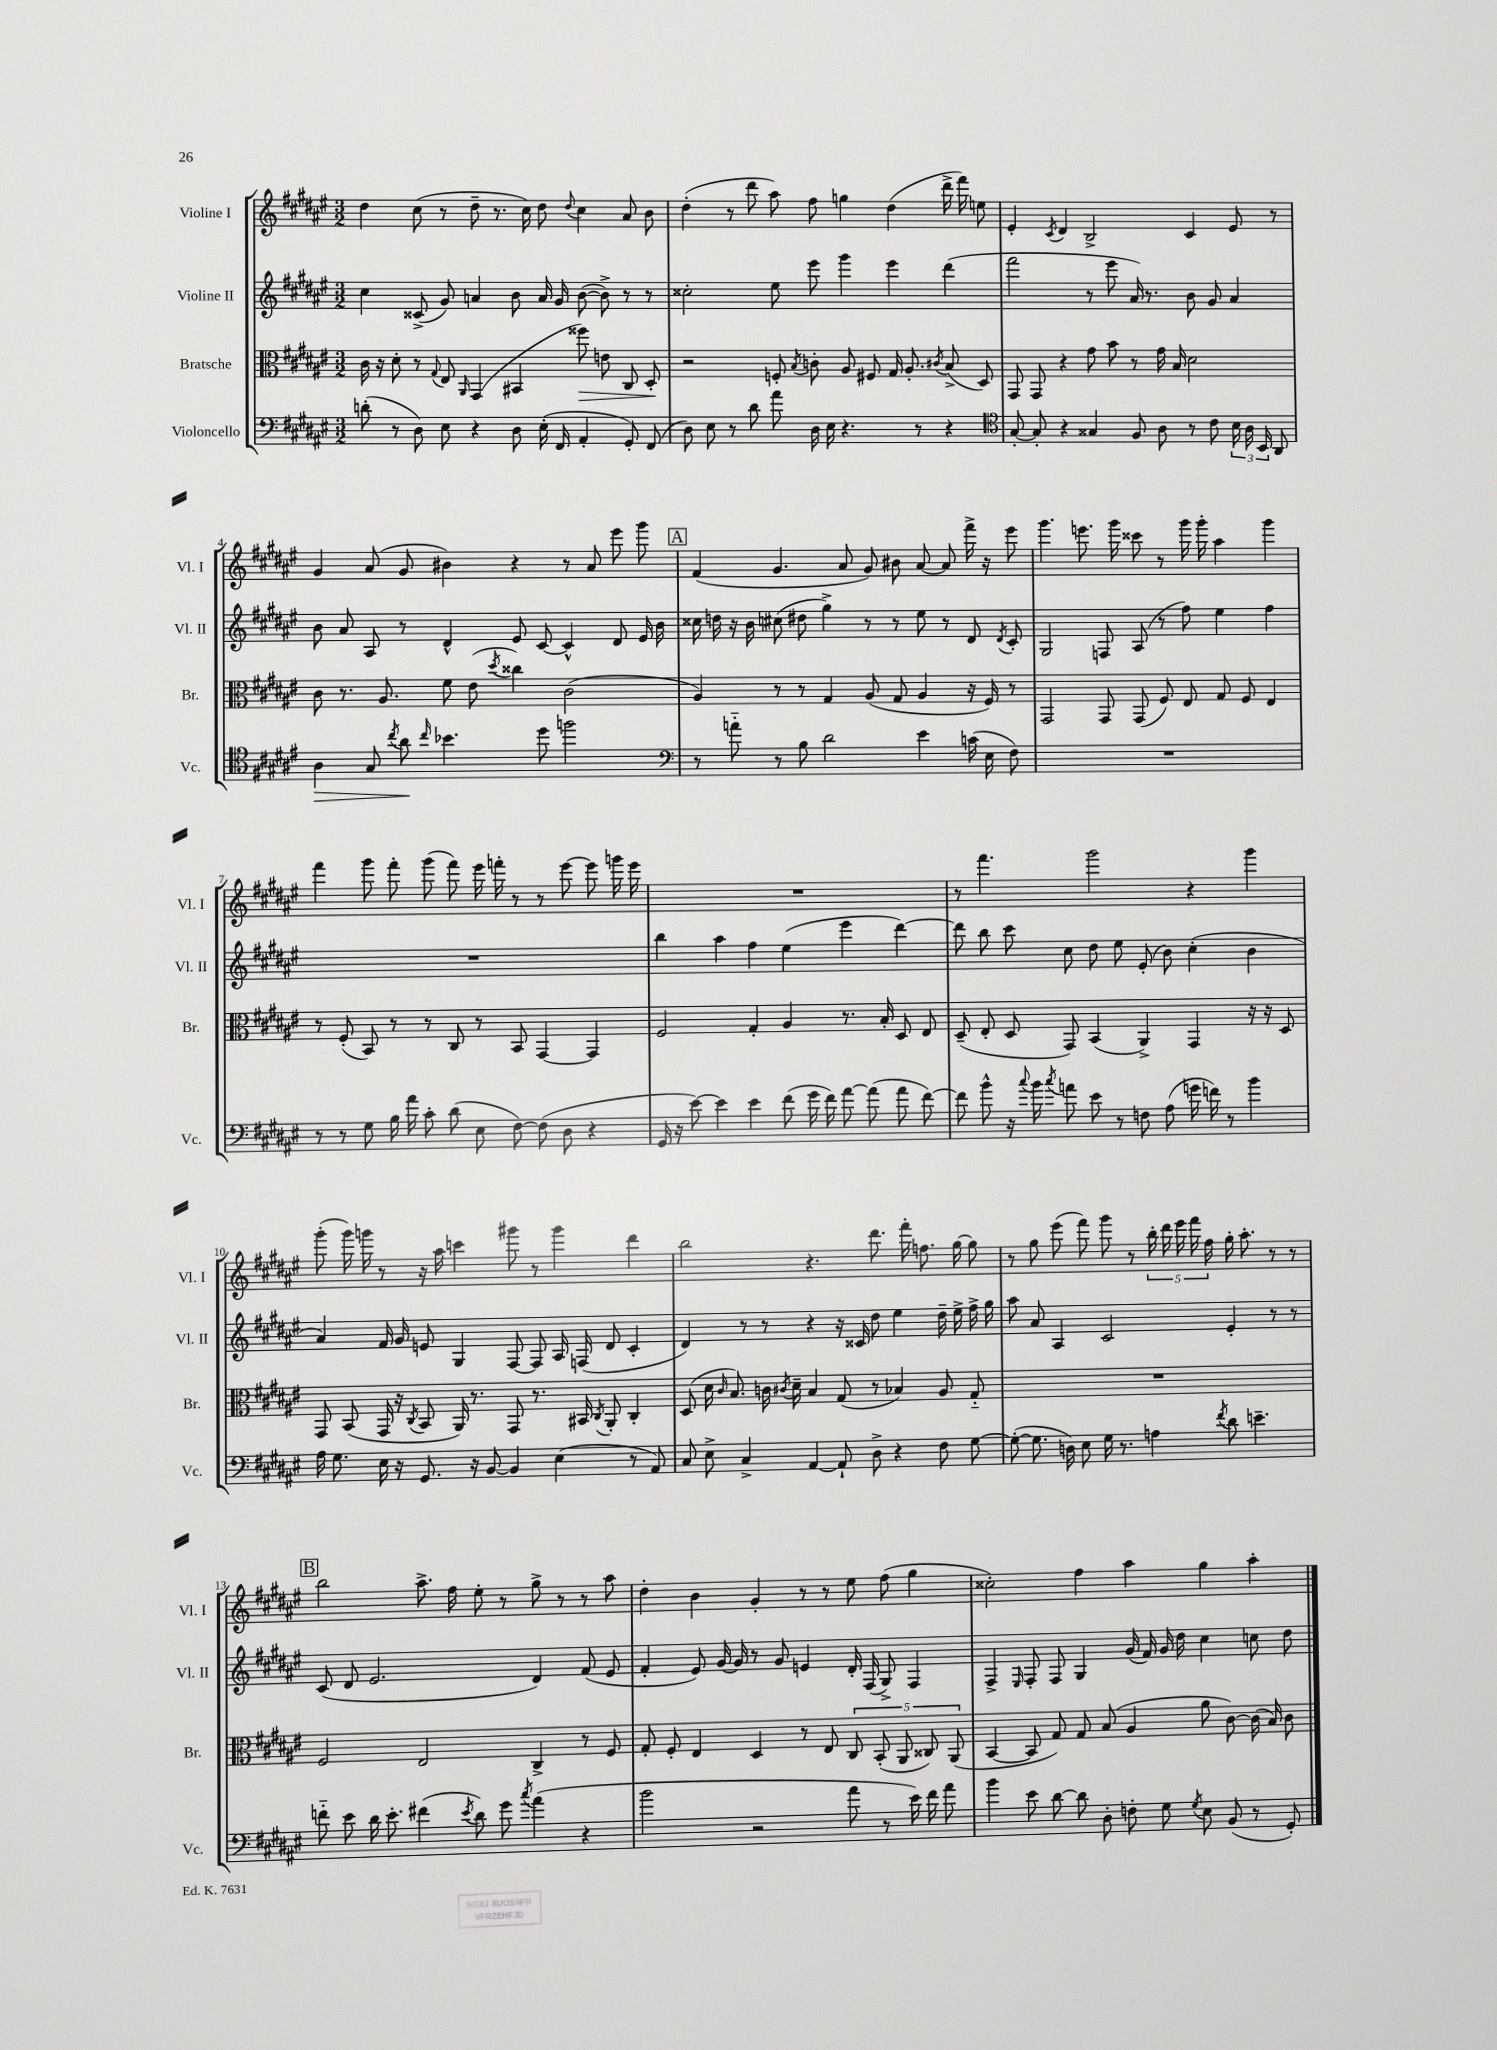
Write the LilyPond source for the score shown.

<<
\new StaffGroup <<
\new Staff = "s0" \with { instrumentName = "Violine I" shortInstrumentName = "Vl. I" } {
    \clef treble \key fis \major \numericTimeSignature \time 3/2
    \autoBeamOff dis''4 cis''8( r8 dis''8-- r8. cis''16) dis''8 \appoggiatura { dis''8 } cis''4 ais'8 b'8 |
    dis''4-.( r8 dis'''8 ais''8) fis''8 g''4 dis''4( dis'''16-> fis'''16) e''8 |
    eis'4-. \acciaccatura { cis'8 } dis'4 b2-> cis'4 eis'8 r8 |
    gis'4 ais'8( gis'8 bis'4) r4 r8 ais'8 eis'''8 gis'''8 |
    \mark \markup { \box "A" } fis'4( gis'4. ais'8 gis'8) bis'8 ais'8~ ais'8 fis'''16-> r16 eis'''8 |
    gis'''4. e'''8. gis'''16 cisis'''8 r8 gis'''16 gis'''16-. ais''4 gis'''4 |
    fis'''4 gis'''8 fis'''8-. gis'''8( fis'''8) eis'''16 f'''16-. r8 r8 eis'''8~ eis'''8 g'''16 eis'''16 |
    R1. |
    r8 fis'''4. gis'''2 r4 gis'''4 |
    gis'''8-.( gis'''16) g'''16 r8 r16 ais''16 c'''4 gis'''8 r8 gis'''4 dis'''4 |
    b''2 r4. dis'''8. fis'''16-. f''8. gis''16~ gis''8 |
    r8 gis''8 eis'''8( fis'''8) gis'''8 r8 \tuplet 5/4 { b''16-. dis'''16 eis'''16 fis'''16 fis''16 } gis''16-. ais''8.-. r8 r8 |
    \mark \markup { \box "B" } b''2 ais''8.-> fis''16 eis''8-. r8 gis''8-> r8 r8 ais''8 |
    dis''4-. b'4 gis'4-. r8 r8 eis''8 fis''8( gis''4 |
    cisis''2-.) fis''4 ais''4 gis''4 ais''4-. \bar "|." |
}
\new Staff = "s1" \with { instrumentName = "Violine II" shortInstrumentName = "Vl. II" } {
    \clef treble \key fis \major \numericTimeSignature \time 3/2
    \autoBeamOff cis''4 cisis'8->( gis'8) a'4 b'8 a'16 gis'16 b'8~( b'8->) r8 r8 |
    cisis''2-. eis''8 eis'''8 gis'''4 eis'''4 dis'''4( |
    fis'''2 r8 eis'''8 ais'16) r8. b'8 gis'8 ais'4 |
    b'8 ais'8 ais8 r8 dis'4-^ eis'8 cis'8~ cis'4-^ dis'8 eis'16 b'16 |
    \mark \markup { \box "A" } cisis''16 d''16 r16 b'16 cis''8( dis''8 gis''4->) r8 r8 eis''8 r8 dis'8 \acciaccatura { dis'8 } cis'8-. |
    gis2 f8 ais8( r8 fis''8) eis''4 fis''4 |
    R1. |
    b''4 ais''4 fis''4 eis''4( eis'''4 dis'''4~) |
    dis'''8 b''8 cis'''8 cis''8 dis''8 eis''8 eis'8-.( b'8) cis''4-.( b'4 |
    ais'4) fis'16 gis'16 e'8 gis4 fis8~ fis8 ais16 f16( dis'8 cis'4-. |
    dis'4) r8 r8 r4 r16 cisis'16 dis''8 eis''4 dis''16-- eis''16-> fis''16-> gis''16 |
    ais''8 ais'8 ais4 cis'2 eis'4-. r8 r8 |
    \mark \markup { \box "B" } cis'8( dis'8 eis'2. dis'4) fis'8( eis'8 |
    fis'4-. eis'8) gis'16~ gis'16 r8 gis'8 e'4 dis'16-. fis16( gis8->) fis4 |
    fis4-> \grace { eis16 } fis8-. fis8 gis4 gis'16( fis'16) gis'16 dis''16 cis''4 c''8 dis''8 \bar "|." |
}
\new Staff = "s2" \with { instrumentName = "Bratsche" shortInstrumentName = "Br." } {
    \clef alto \key fis \major \numericTimeSignature \time 3/2
    \autoBeamOff cis'16 r16 dis'8-. r8 \appoggiatura { gis8 } eis8 \grace { ais,16 } gis,4( bis,4 fisis''8\>) e'8 cis8 dis8-.\! |
    r2 f8-. \acciaccatura { b8 } c'8-. ais8 fis8 gis16 ais8.-. \acciaccatura { cis'8 } b8->( dis8) |
    gis,8 gis,8 r4 gis'8 b'8 r8 gis'16 b16 dis'2 |
    cis'8 r8. ais8. fis'8 eis'8( \acciaccatura { dis''8 } cisis''4) cis'2( |
    \mark \markup { \box "A" } ais4) r8 r8 gis4 ais8( gis8 ais4 r16 fis16) r8 |
    gis,2 gis,8 gis,8( fis8) eis8 gis8 fis8 eis4 |
    r8 fis8-.( b,8) r8 r8 cis8 r8 b,8 gis,4~ gis,4 |
    fis2 gis4-. ais4 r8. b16-. dis8 eis8 |
    dis8--( eis8-. dis8 gis,8) b,4( ais,4->) gis,4 r16 r16 dis8 |
    gis,8 b,8( gis,16 r16 \acciaccatura { cis8 } b,8 ais,16) r8. gis,8 r8. bis,16 \acciaccatura { cis8 } ais,8-. cis4-. |
    dis8( dis'16 \grace { cis'16 } b8.) c'16 \acciaccatura { cis'8 } dis'16-- b4 gis8( r8 bes4) ais8 gis8-_ |
    R1. |
    \mark \markup { \box "B" } fis2 eis2 cis4-> r8 fis8 |
    gis8-. fis8-. eis4 dis4 r8 eis8 \tuplet 5/4 { cis8 b,8-.( ais,8 cisis8) ais,8( } |
    b,4~ b,8 gis8) gis8 b8( ais4 ais'8 cis'8~) cis'16( b16) cis'8 \bar "|." |
}
\new Staff = "s3" \with { instrumentName = "Violoncello" shortInstrumentName = "Vc." } {
    \clef bass \key fis \major \numericTimeSignature \time 3/2
    \autoBeamOff d'8-.( r8 dis8) eis8 r4 dis8 eis16-.( fis,16 ais,4-. gis,8-.) fis,8( |
    dis8) eis8 r8 dis'8 ais'8 dis16 eis16 r4. r8 r4 |
    \clef tenor gis8~-. gis8-. r4 gisis4 fis8 ais8 r8 cis'8 \tuplet 3/2 { b16 ais16 b,16 } ais,8 |
    ais4\> gis8 \acciaccatura { cis''8 } ais'8\! \grace { cis''16 } bes'4. dis''8 f''2 |
    \mark \markup { \box "A" } \clef bass r8 a'8-_ r8 b8 dis'2 eis'4 c'16( eis16 fis8) |
    R1. |
    r8 r8 gis8 b16 ais'16 cis'8-. dis'8( eis8 fis8~) fis8( dis8 r4 |
    gis,16 r16 eis'8~) eis'4 eis'4 fis'8( gis'16 fis'16) ais'8~ ais'8( ais'8 fis'8~) |
    fis'8 b'8-^ r16 \appoggiatura { cis''8 } b'16 \acciaccatura { cis''8 } a'8 eis'8 r8 f8 ais8( g'16 f'16) r8 b'4 |
    ais16 gis8. eis16 r16 gis,8. r16 b,8~ b,4 eis4( r8 ais,8) |
    cis8 eis8-> cis4-> ais,4~ ais,8-! dis8-> r4 fis8 gis8~ |
    gis8~-.( gis8. d16) eis8 gis16 r8. a4 \acciaccatura { fis'8 } dis'8 e'4.-- |
    \mark \markup { \box "B" } f'8-_ eis'8 dis'16 eis'8.-. fis'4( \acciaccatura { eis'8 } dis'8) gis'8 \acciaccatura { cis''8 } ais'4( r4 |
    b'2 r2 ais'8 r8 eis'16) fis'16 ais'8 |
    b'4 eis'8 dis'8~ dis'8 dis8-. f8-. gis8 \acciaccatura { gis8 } eis8 b,8( r8 gis,8-.) \bar "|." |
}
>>
>>
